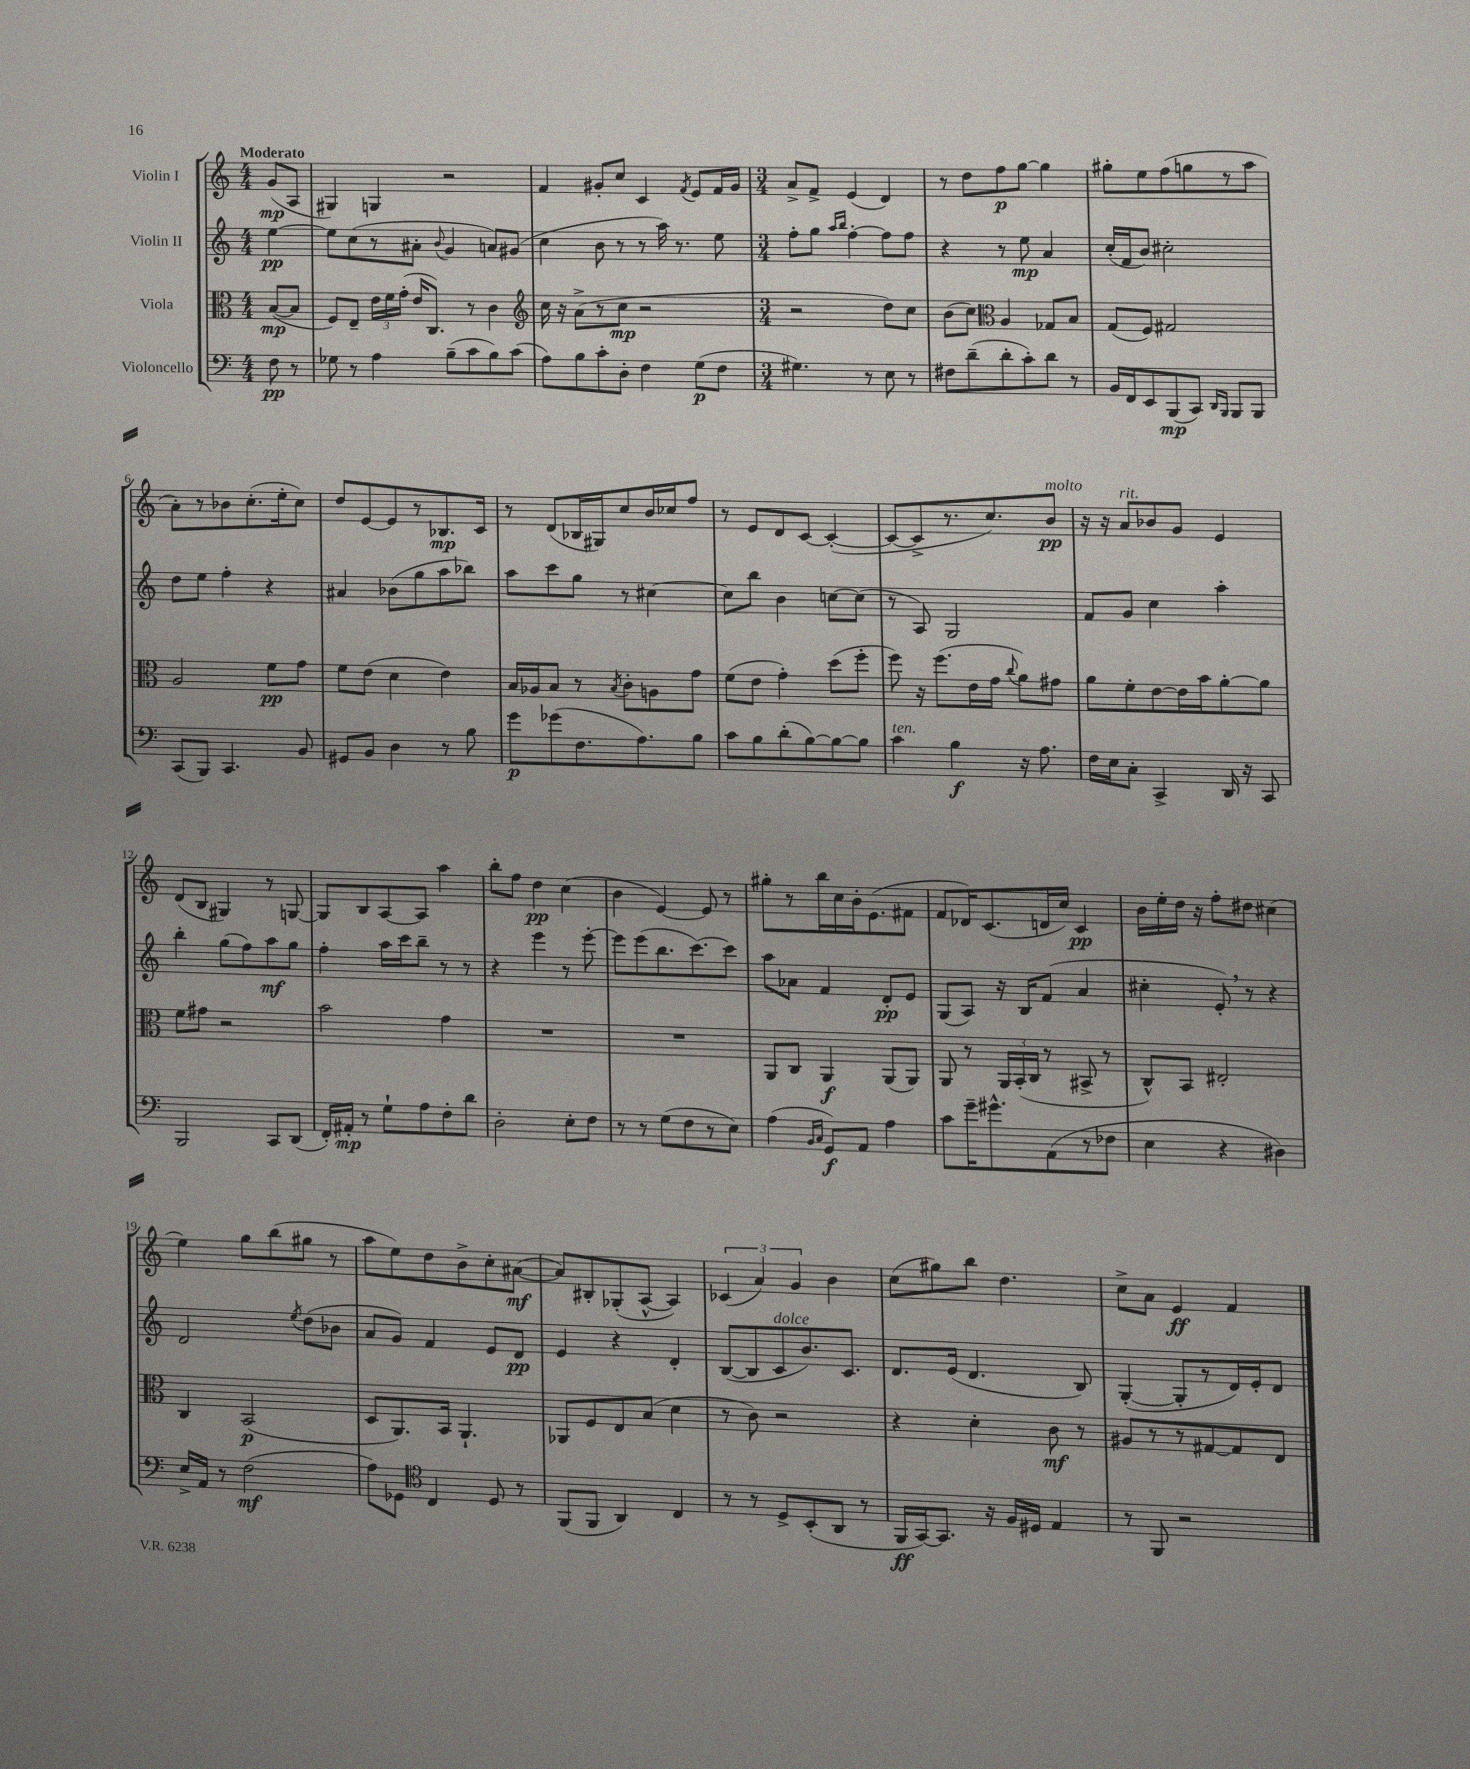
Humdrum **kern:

**kern	**kern	**kern	**kern
*staff4	*staff3	*staff2	*staff1
*clefF4	*clefC3	*clefG2	*clefG2
*k[]	*k[]	*k[]	*k[]
*M4/4	*M4/4	*M4/4	*M4/4
8F	([8B	[4ee	(8g
8r	8B]	.	8A
=	=	=	=
8G-	8F)	8ee]	4G#)
8r	8E~	(8cc	.
4A	24e	8r	4G
.	24f	.	.
.	(24g'	.	.
.	16e	8a#'	.
.	8.C)	.	.
.	.	8qqb	.
(8B~	.	4g	2r
8c	8r	.	.
8B)	4c	8a)	.
(8c	.	(8g#	.
=	=	=	=
*	*clefG2	*	*
8A)	16cc	4cc	4f
.	16r	.	.
8B	(8a^	.	.
8c'	8r	8b	8g#'
8D'	8cc	8r	8cc
4F	2r	8r	4c
.	.	16aa)	.
.	.	8.r	.
.	.	.	8qf
(8G	.	.	8e
8F	.	8ee	16f
.	.	.	16g#
=	=	=	=
*M3/4	*M3/4	*M3/4	*M3/4
4.G#)	2r	8ff'	8a^
.	.	8gg	8f^
.	.	16qqaa	.
.	.	16qqbb	.
.	.	[4ff'	(4e
8r	.	.	.
8E	8dd)	8ff]	4d)
8r	8cc	8ff	.
=	=	=	=
8F#	(8b	4r	8r
(8d~	8cc)	.	8dd
*	*clefC3	*	*
8d'	4A	8r	8ff
8c')	.	8ee	[8gg
8d	8G-	4a	4gg]
8r	8B	.	.
=	=	=	=
16BB	(8G	(16cc'	8gg#'
16FF	.	16f	.
8EE	8F)	8b)	8ee
(8BBB	2G#	2cc#'	(8ff
8CC)	.	.	8gg
16qqDD	.	.	.
16qqBBB	.	.	.
8BBB	.	.	8r
8BBB	.	.	8aa
=	=	=	=
(8CC	2A	8dd	8a')
8BBB)	.	8ee	8r
4.CC	.	4ff'	8b-
.	.	.	(8.cc'
.	8f	4r	.
.	.	.	16ee'
8BB	8g	.	8cc)
=	=	=	=
8GG#	8f	4a#	8dd
8BB	(8e	.	[8e
4D	4d	(8b-	8e]
.	.	8gg	8r
8r	4e)	8aa	8.B-
8B	.	8bb-)	.
.	.	.	16c
=	=	=	=
8g	16B	8aa	8r
.	16A-	.	.
(8g-	8B	8ccc	(8d
8.F	8r	8gg	16B-
.	.	.	16G#)
.	8qB	.	.
.	8c'	8r	8cc
8.A)	.	.	.
.	8A	[4cc#	16b
.	.	.	16cc-
8B	8g	.	8ff
=	=	=	=
8c	(8f	8cc#]	8r
8B	8e	8bb	8e
(8d'	4g')	4b	8d
[8B)	.	.	[8c
8B_	(8dd	[8cc	(4c'_
8B]	8ff'	(8cc]	.
=	=	=	=
4c	8ff)	8r	8c_
.	16r	8A)	8c^]
.	(8.ff	.	.
4B	.	2G	8.r
.	16e	.	.
.	16g	.	8.cc)
.	8qqcc	.	.
16r	8a)	.	.
8.A	.	.	.
.	8g#	.	8b
=	=	=	=
16F	8a	8f	16r
16E	.	.	16r
8C'	8f'	8g	8a
4CC^	[8e	4cc	8b-
.	16e]	.	8g
.	16b	.	.
16DD	[8a'	4aa'	4e
16r	.	.	.
8CC	8a]	.	.
=	=	=	=
2BBB	8f	4bb'	(8d
.	8g#	.	8B
.	2r	(8gg	4G#)
.	.	8ff)	.
8CC	.	8aa	8r
(8DD	.	8gg	[8G
=	=	=	=
16FF')	2b	4ff'	8G]
16AA#'	.	.	.
8r	.	.	8B
8G`	.	16aa	[8A
.	.	16ccc	.
8A	.	8bb~	8A]
8F'	4g	8r	4aa
8d	.	8r	.
=	=	=	=
2D'	2.r	4r	8bb'
.	.	.	8ff
.	.	4eee	4dd
8E'	.	8r	(4cc
8F	.	[8eee'	.
=	=	=	=
8r	2.r	8eee]	4b
8r	.	(8eee	.
(8G	.	8.bb	[4e)
8F	.	.	.
.	.	[8.ccc)	.
8r	.	.	8e]
8E)	.	8ccc]	8r
=	=	=	=
(4A	8AA	8aa	8gg#'
.	8C	8a-	8r
16qqBB	.	.	.
16qqC	.	.	.
8GG)	4AA	4f	16bb
.	.	.	16cc
8AA	.	.	16b'
.	.	.	(8.e
4A	(8AA	8d'	.
.	8AA)	8e	8f#
=	=	=	=
8c	8AA	(8G	8f
16g~	8r	8A)	16d-)
8.g#^^	.	.	(8.c
.	24AA	16r	.
.	(24BB'	.	.
.	.	16B	.
.	24C	.	.
(8AA	8r	(8f	16d
.	.	.	16cc)
8r	8BB#^	4a	4c
8F-	8r	.	.
=	=	=	=
4E	8C^^)	4cc#'	16b
.	.	.	16ee'
.	8BB	.	16dd
.	.	.	16r
4r	2E#'	8e')	8ff'
.	.	8r	8dd#
4D#)	.	4r	(4cc#
=	=	=	=
16E^	4C	2d	4ee)
16AA	.	.	.
8r	.	.	.
(2F	(2BB	.	8gg
.	.	.	(8bb
.	.	8qee	.
.	.	(8dd	8gg#
.	.	8b-	8r
=	=	=	=
8A)	8D	8a	8aa
8GG-	8.AA)	8g)	8ee)
*clefC4	*	*	*
4C	.	4f	8dd
.	16BB	.	.
.	4.AA`	.	8b^
8D	.	8e	8cc'
8r	.	8d	([8a#
=	=	=	=
(8FF	8AA-	4e	8a#])
8FF	8F	.	8B#'
4AA)	8E	4r	(8G-'
.	(8B	.	[8A^^
4C	4d	4d'	4A])
=	=	=	=
8r	8r	([8B	(6c-
8r	8c)	8B]	.
.	.	.	6a)
8D^	2r	8c	.
.	.	.	6g
(8BB'	.	8.b)	.
8AA	.	.	4b
.	.	8.c	.
8r	.	.	.
=	=	=	=
16FF	4r	8.d	(8cc
[16GG)	.	.	.
8.GG]	.	.	8gg#)
.	.	(16e	.
.	4d'	4.d	8bb
16r	.	.	.
16F	.	.	4.dd
16D#	.	.	.
4E	8c	.	.
.	8r	8B)	.
=	=	=	=
8r	8A#	([4G'	8cc^
8FF	8r	.	8a
2r	8r	8G']	4e
.	[8G#	8r	.
.	8G#]	16d)	4f
.	.	16e'	.
.	8E	8d	.
==	==	==	==
*-	*-	*-	*-
